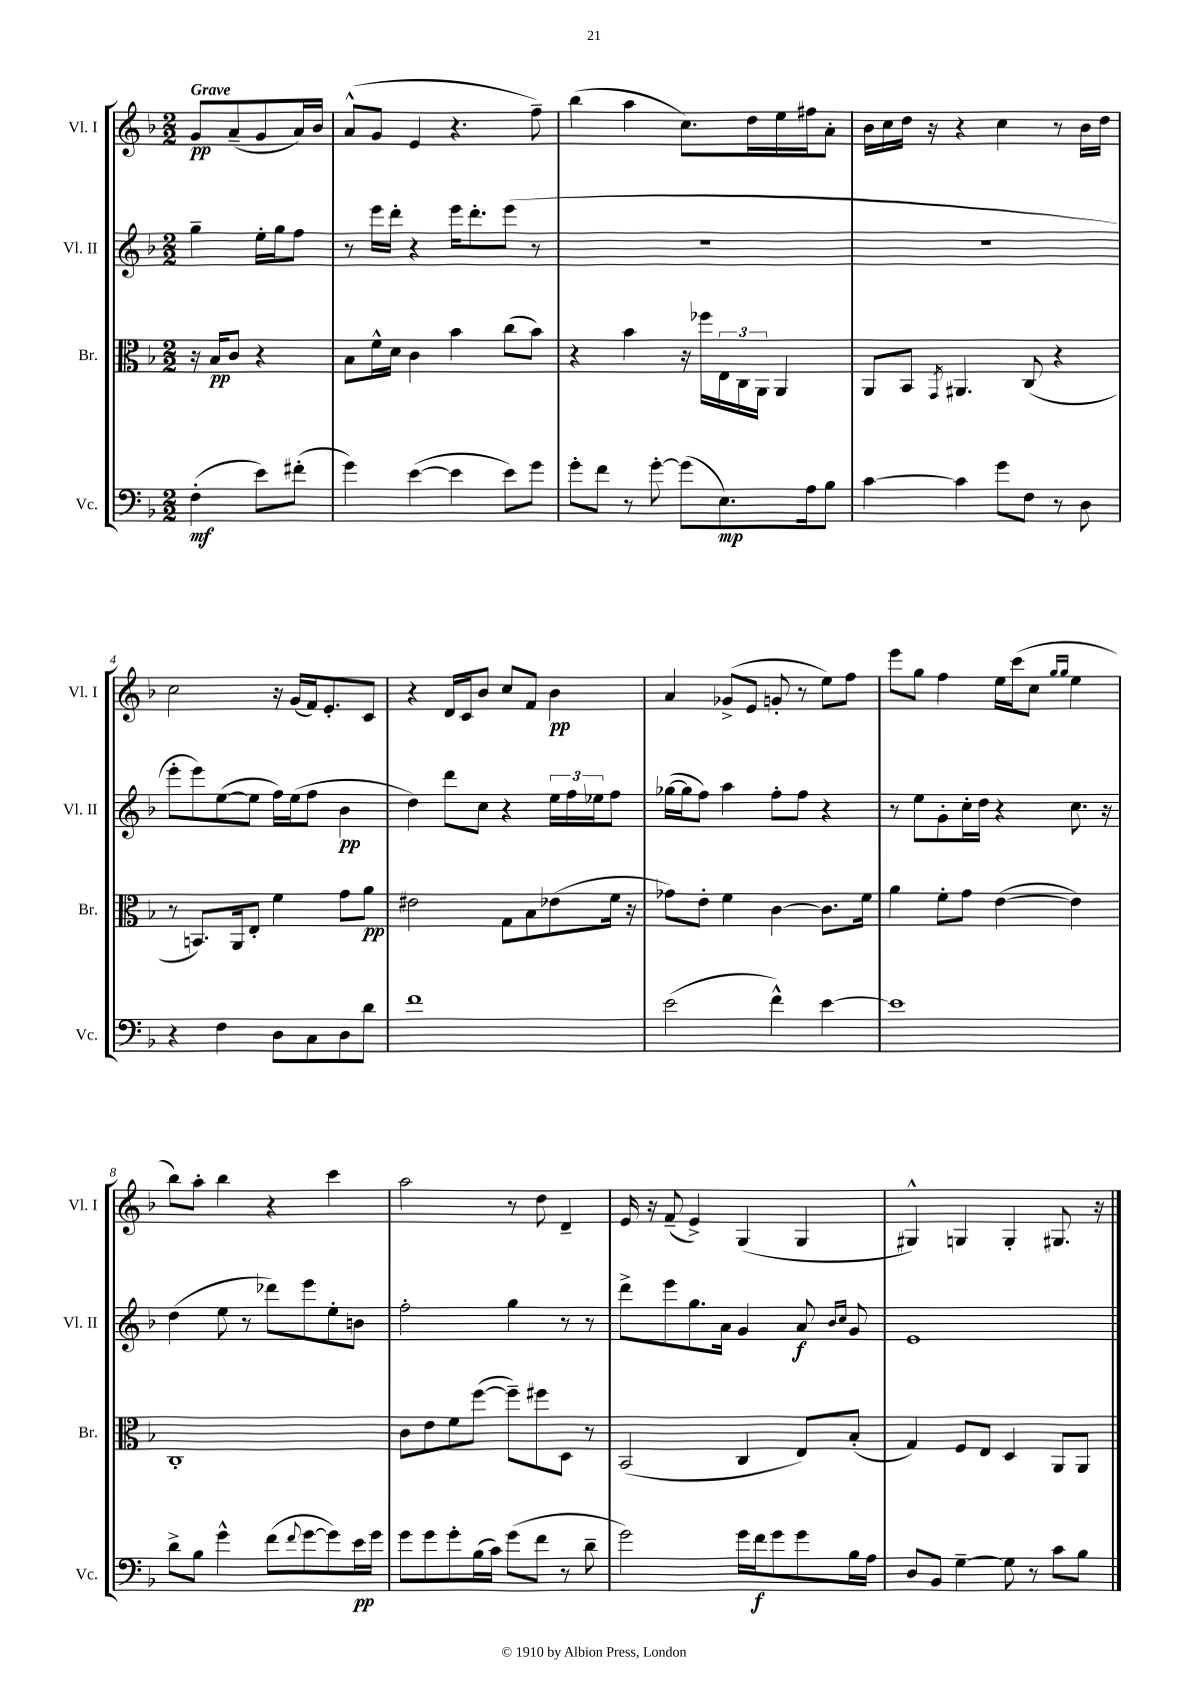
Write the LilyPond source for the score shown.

<<
\new StaffGroup <<
\new Staff = "s0" \with { instrumentName = "Vl. I" shortInstrumentName = "Vl. I" } {
    \clef treble \key f \major \numericTimeSignature \time 2/2 \partial 2 \tempo "Grave"
    g'8\pp a'8--( g'8 a'16) bes'16 |
    a'8-^( g'8 e'4 r4. f''8--) |
    bes''4( a''4 c''8.) d''16 e''16 fis''16 a'8-. |
    bes'16 c''16 d''16 r16 r4 c''4 r8 bes'16 d''16 |
    c''2 r16 g'16( f'16) e'8.-. c'8 |
    r4 d'16 c'16 bes'8 c''8 f'8 bes'4\pp |
    a'4 ges'8->( e'8 g'8-. r8 e''8) f''8 |
    e'''8 g''8 f''4 e''16 c'''16( c''8 \grace { g''16 g''16 } e''4 |
    bes''8) a''8-. bes''4 r4 c'''4 |
    a''2 r8 d''8 d'4-- |
    e'16 r16 f'8--( e'4->) g4( g4 |
    gis4-^) g4 g4-. gis8. r16 \bar "|." |
}
\new Staff = "s1" \with { instrumentName = "Vl. II" shortInstrumentName = "Vl. II" } {
    \clef treble \key f \major \numericTimeSignature \time 2/2 \partial 2
    g''4-- e''16-. g''16 f''8 |
    r8 e'''16 d'''16-. r4 e'''16 d'''8.-. e'''8( r8 |
    R1 |
    R1 |
    e'''8-. e'''8) e''8~( e''8 f''16) e''16( f''8 bes'4\pp |
    d''4) d'''8 c''8 r4 \tuplet 3/2 { e''16 f''16 ees''16 } f''8 |
    ges''16~( ges''16 f''8) a''4 f''8-. f''8 r4 |
    r8 e''8 g'8-. c''16-. d''16 r4 c''8. r16 |
    d''4( e''8 r8 des'''8) e'''8 e''8-. b'8 |
    f''2-. g''4 r8 r8 |
    d'''8-> e'''8 g''8. a'16 g'4 a'8\f \grace { bes'16 c''16 } g'8 |
    e'1 \bar "|." |
}
\new Staff = "s2" \with { instrumentName = "Br." shortInstrumentName = "Br." } {
    \clef alto \key f \major \numericTimeSignature \time 2/2 \partial 2
    r16 bes16\pp c'8 r4 |
    bes8 f'16-^ d'16 c'4 bes'4 c''8( bes'8) |
    r4 bes'4 r16 fes''16 \tuplet 3/2 { e16 c16 a,16 } a,4 |
    a,8 bes,8 \acciaccatura { g,8 } ais,4. c8( r4 |
    r8 b,8.) a,16 e8-. f'4 g'8 a'8\pp |
    eis'2 g8 bes8 ees'8( f'16 r16 |
    ges'8) e'8-. f'4 c'4~ c'8. f'16 |
    a'4 f'8-. g'8 e'4~( e'4) |
    c1-. |
    c'8 e'8 f'8 f''8~( f''8--) fis''8 d8 r8 |
    bes,2( c4 e8) bes8-.( |
    g4) f8 e8 d4 a,8 a,8 \bar "|." |
}
\new Staff = "s3" \with { instrumentName = "Vc." shortInstrumentName = "Vc." } {
    \clef bass \key f \major \numericTimeSignature \time 2/2 \partial 2
    f4-.\mf( e'8) fis'8-.( |
    g'4) e'4~( e'4 e'8) g'8 |
    g'8-. f'8 r8 g'8~-. g'8( e8.\mp) a16 bes8 |
    c'4~ c'4 g'8 f8 r8 d8 |
    r4 f4 d8 c8 d8 d'8 |
    f'1 |
    e'2( f'4-^) e'4~ |
    e'1 |
    d'8-> bes8 g'4-^ f'8( \appoggiatura { f'8 } g'8~ g'8) e'16\pp g'16 |
    g'8 g'8 g'8-. bes16( c'16) g'8( f'8 r8 d'8-- |
    g'2) g'16 f'16\f g'8 g'8 bes16 a16 |
    d8 bes,8 g4~-- g8 r8 c'8 bes8 \bar "|." |
}
>>
>>
